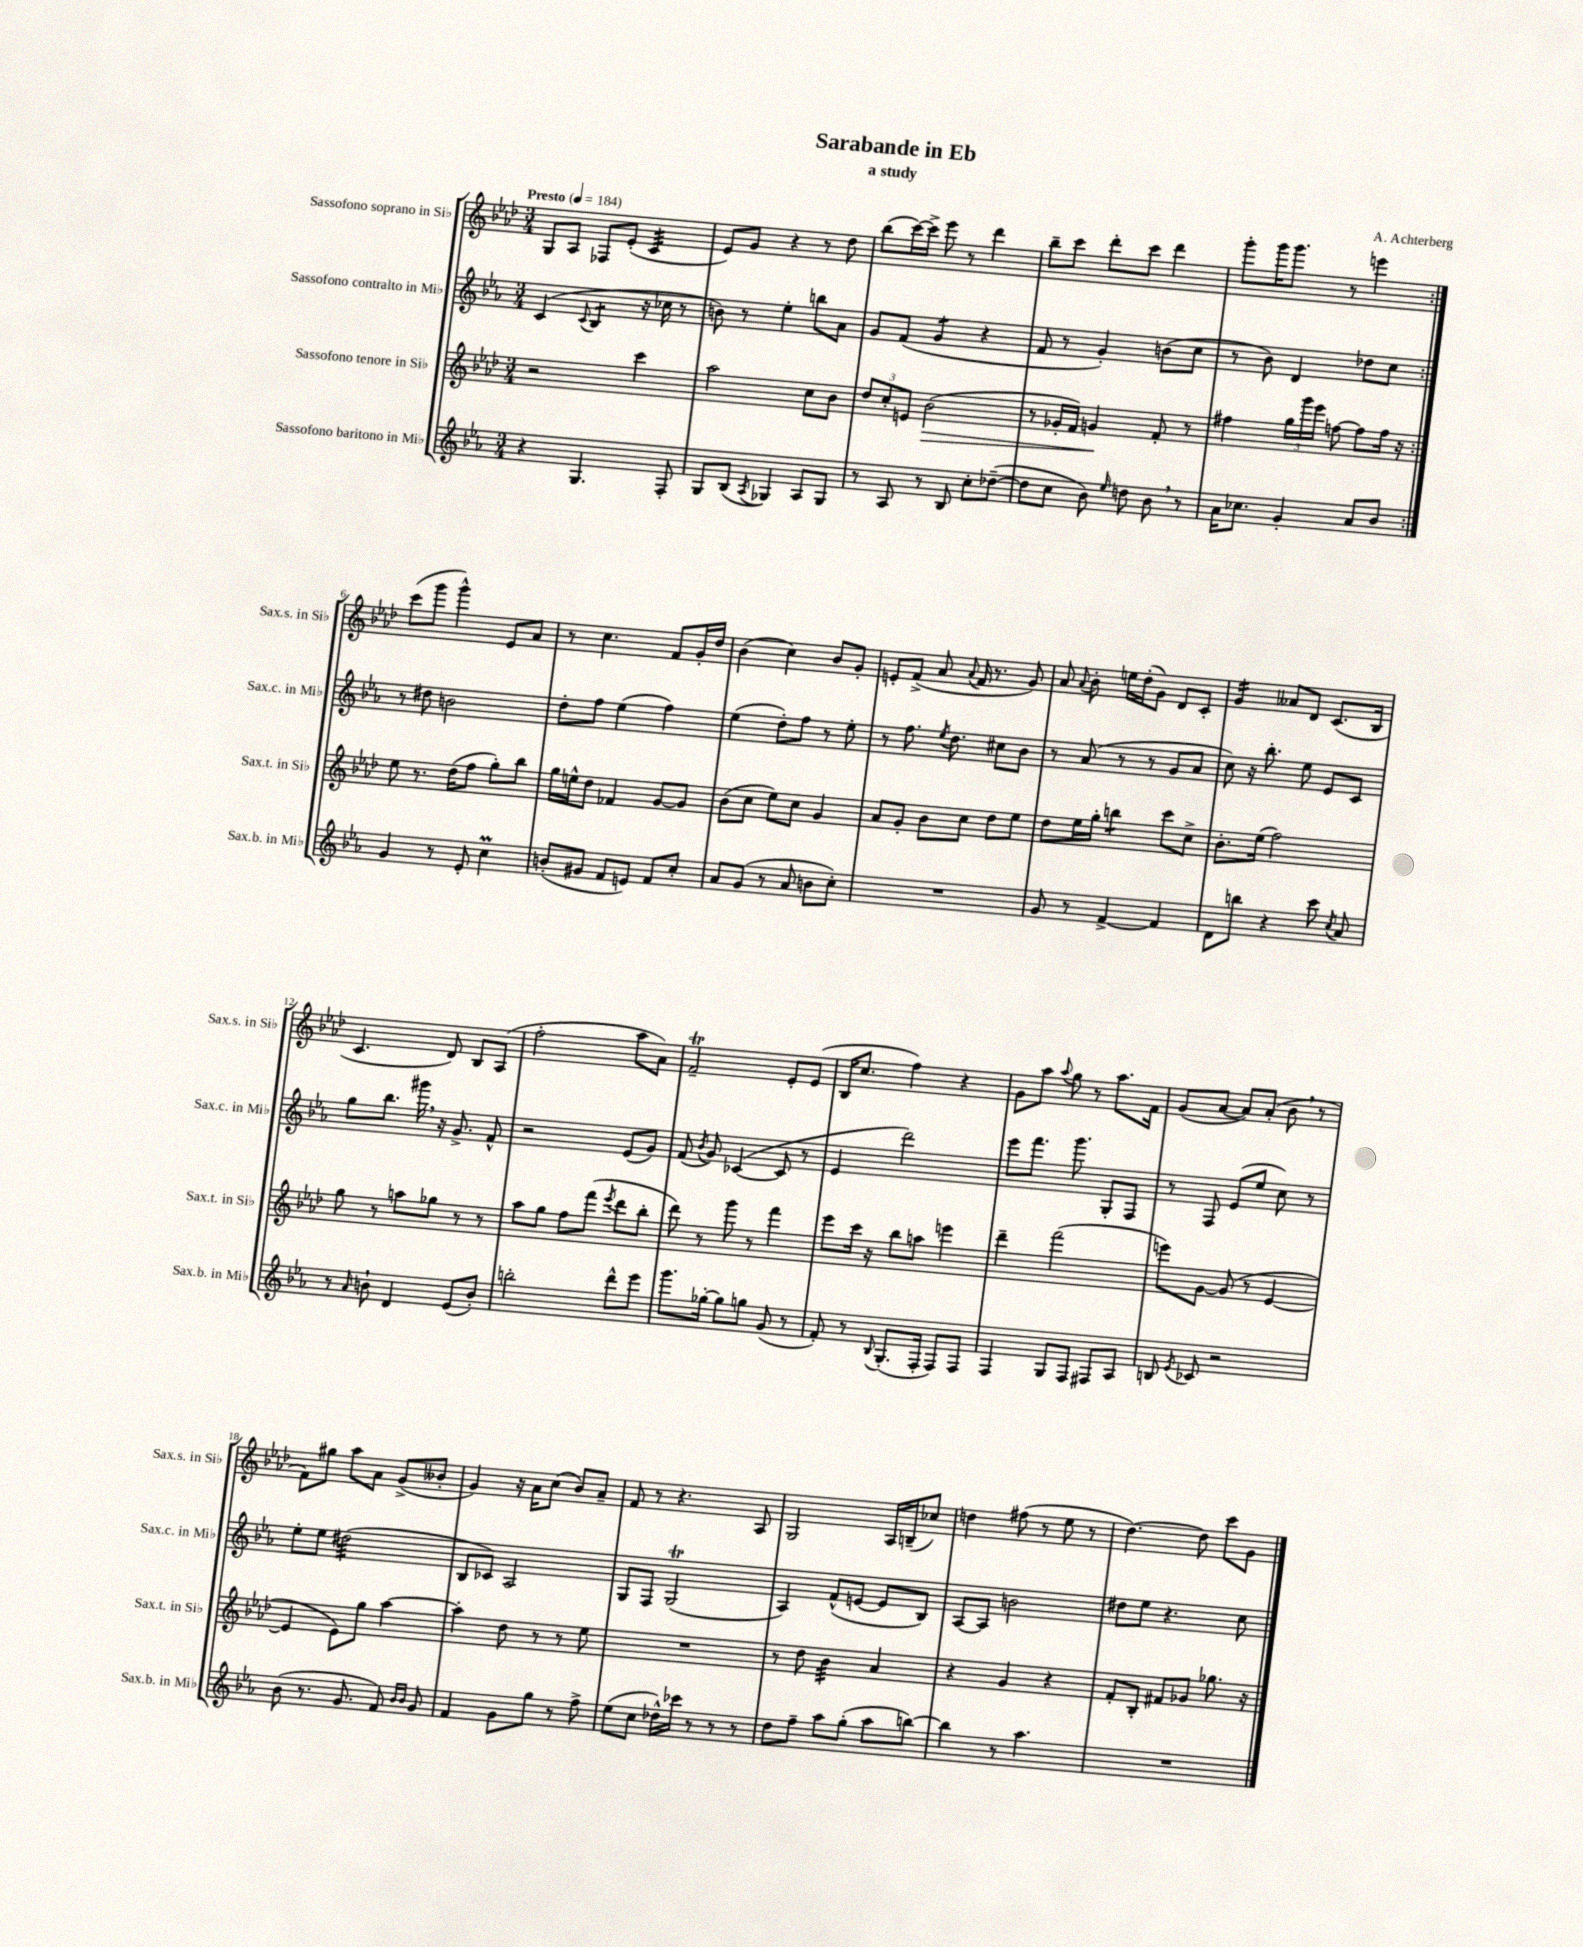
\header { title = "Sarabande in Eb" composer = "A. Achterberg" subtitle = "a study" }
<<
\new StaffGroup <<
\new Staff = "s0" \with { instrumentName = "Sassofono soprano in Sib" shortInstrumentName = "Sax.s. in Sib" } {
    \clef treble \key aes \major \numericTimeSignature \time 3/4 \tempo "Presto" 4 = 184
    \autoBeamOff \repeat volta 2 { g8[ aes8] fes8[ ees'8]-.( c'4:32 |
    ees'8[) g'8] r4 r8 des''8 |
    bes''8[( c'''16~) c'''16]-> ees'''8 r8 des'''4 |
    bes''8[-- c'''8] des'''8[-. c'''8] des'''4 |
    g'''8[-. g'''16 g'''8.] r8 e'''4 | }
    c'''8[( g'''8] g'''4-^) ees'8[ aes'8] |
    r8 c''4. f'8[ g'16-. des''16] |
    bes'4( c''4) bes'8[ g'8]-. |
    e'8[-. f'8]->( aes'8 \appoggiatura { aes'8 } f'16 r8. g'8) |
    aes'8 \appoggiatura { aes'8 } bes'8-. e''16[ des''16-.( g'8]) des'8[ c'8]-. |
    g'4:16 aeses'8[ des'8] c'8.[( bes16] |
    c'4. des'8) bes8[ aes8]( |
    f''2-. aes''8[ aes'8]) |
    f'2--\trill ees'8[-. ees'8]( |
    bes16[ c''8.] f''4) r4 |
    g'8[ aes''8] \appoggiatura { aes''8 } g''8 r8 aes''8.[ f'16] |
    g'8[( aes'8]~ aes'8[) aes'8]-.( bes'8 \breathe r8 |
    f'8[) gis''8] aes''8[ aes'8] g'8[->( beses'8]-. |
    g'4) r16 aes'16[ c''8]( bes'8[) aes'8]-- |
    f'8 r8 r4. aes8 |
    g2 aes16[ b16--( ces''8]) |
    d''4 fis''8( r8 ees''8 r8 |
    des''4.~) des''8 c'''8[ g'8] \bar "|." |
}
\new Staff = "s1" \with { instrumentName = "Sassofono contralto in Mib" shortInstrumentName = "Sax.c. in Mib" } {
    \clef treble \key ees \major \numericTimeSignature \time 3/4
    \autoBeamOff \repeat volta 2 { c'4( \appoggiatura { c'8 } bes4:8 r16 ces''16 r8 |
    b'8) r8 ees''4-. b''8[ aes'8] |
    g'8[ f'8]( g'4:8 r4 |
    f'8 r8 g'4-.) b'8[( c''8] |
    r8 bes'8) d'4 des''8[ c''8] | }
    r8 dis''8 b'2 |
    d''8[-. f''8] ees''4( f''4) |
    ees''4( d''8[-.) f''8] r8 ees''8-. |
    r8 f''8. \acciaccatura { ees''8 } d''8. cis''8[ bes'8] |
    r8 aes'8( r8 r8 g'8[ aes'8] |
    c''8) r16 bes''8.-. ees''8 ees'8[ c'8] |
    g''8[ bes''8.] gis'''16 \breathe r16 g'8.-> f'8-^ |
    r2 ees'8[( g'8]) |
    f'8( \acciaccatura { bes'8 } g'8) ces'4~( ces'8 r8 |
    ees'4 d'''2) |
    ees'''8[ f'''8.] g'''8. g8[-. f8] |
    r8 f8 ees'8[( ees''8] c''8) r8 |
    ees''8[-. ees''8] dis''2:32( |
    bes8[ ces'8]) aes2 |
    g8[ f8] g2\trill( |
    aes4) f'8[-^( e'8]~ e'8[ bes8]) |
    aes8[~ aes8] b'2 |
    dis''8[ ees''8] r4. c''8 \bar "|." |
}
\new Staff = "s2" \with { instrumentName = "Sassofono tenore in Sib" shortInstrumentName = "Sax.t. in Sib" } {
    \clef treble \key aes \major \numericTimeSignature \time 3/4
    \autoBeamOff \repeat volta 2 { r2 c'''4 |
    aes''2 c''8[ bes'8] |
    \tuplet 3/2 { des''8[ c''8-. e'8] } bes'2\>( |
    r8 ges'16[-. f'16]) g'4\! f'8-. r8 |
    fis''4 \tuplet 3/2 { g''16[ g'''16 ees'''16] } f''8~ f''8[ f''16] r16 | }
    ees''8 r8. des''16[( f''8] g''8[-.) bes''8] |
    g''16[ e''16-^ des''8] fes'4 g'8[~ g'8] |
    bes'8[( c''8] ees''8[) c''8] g'4 |
    aes'8[ g'8]-. bes'8[ c''8] des''8[ ees''8] |
    des''8[ ees''16 g''16]-. b''4:8 c'''8[ c''8]-> |
    bes'8.[-. ees''16]( f''2) |
    g''8 r8 a''8[ ges''8] r8 r8 |
    aes''8[ g''8] f''8[ f'''8]( \acciaccatura { ees'''8 } des'''8[ bes''8]-. |
    des'''8) r8 g'''8 r8 f'''4 |
    ees'''8[ c'''16] r16 bes''8[ a''8] e'''4 |
    des'''4-- f'''2( |
    e'''8[) g'8]~ g'8( r8 ees'4~ |
    ees'4 ees'8[) g''8] aes''4~ |
    aes''4-. des''8 r8 r8 ees''8 |
    R2. |
    r8 des''8 bes'4:32 aes'4 |
    r4 g'4 r4 |
    f'8[-. bes8]-. fis'8[ ges'8] ges''8. r16 \bar "|." |
}
\new Staff = "s3" \with { instrumentName = "Sassofono baritono in Mib" shortInstrumentName = "Sax.b. in Mib" } {
    \clef treble \key ees \major \numericTimeSignature \time 3/4
    \autoBeamOff \repeat volta 2 { r4 g4. f8-. |
    g8[ bes8]( \acciaccatura { aes8 } ges4) aes8[ ges8] |
    r8 aes8 r8 bes8 c''8[-. des''8]~--( |
    des''8[ c''8] bes'8) \grace { ees''16 } d''8 bes'8 \breathe r8 |
    aes'16[ ces''8.] g'4-. aes'8[ bes'8] | }
    g'4 r8 ees'8-. c''4\prall |
    b'8[-.( gis'8] f'8[ e'8]) f'8[ c''8]-. |
    aes'8[ g'8]( r8 aes'8 b'8[ c''8]-.) |
    R2. |
    g'8 r8 f'4~-> f'4 |
    d'8[ b''8] r4 c'''8 \acciaccatura { c''8 } aes'8 |
    r8 \grace { aes'16 } b'8-! d'4 ees'8[( b'8]-.) |
    b''2-. d'''8[-^ ees'''8] |
    g'''8.[ ges''16]~-. ges''8[ g''8] g'8( r8 |
    f'8-.) r8 \appoggiatura { bes8 } g8.[-.( f16]-. f8[) f8] |
    f4 g8[ f8] fis8[ aes8] |
    b8 \acciaccatura { ees'8 } ces'8 r2 |
    bes'8( r8. g'8. f'8) \grace { bes'16[ bes'16] } g'8 |
    f'4 g'8[ g''8] r8 f''8-> |
    ees''8[( c''8] des''16[-^) ces'''16] r8 r8 r8 |
    d''8[ f''8]-- aes''8[ g''8]-.( aes''8[ b''8]~) |
    b''4 r8 aes''4. |
    R2. \bar "|." |
}
>>
>>
